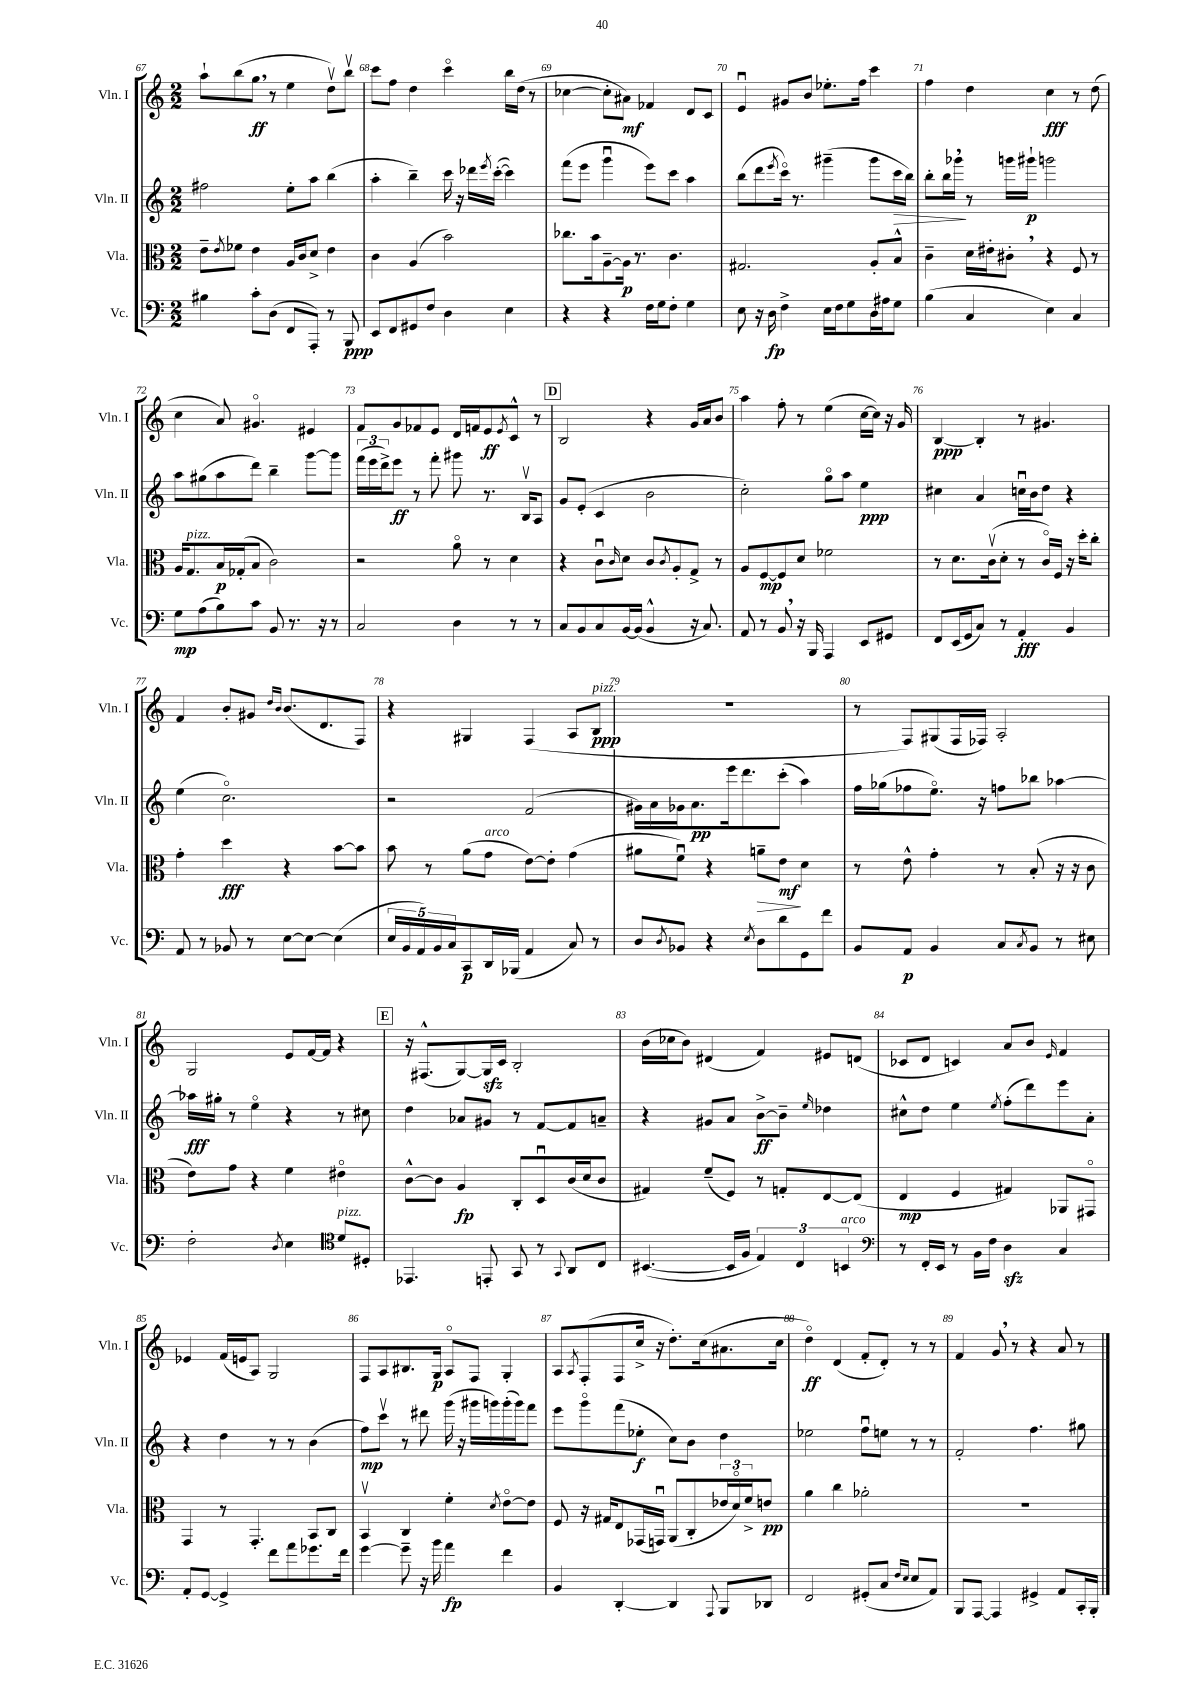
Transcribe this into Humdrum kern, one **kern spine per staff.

**kern	**kern	**kern	**kern
*staff4	*staff3	*staff2	*staff1
*clefF4	*clefC3	*clefG2	*clefG2
*k[]	*k[]	*k[]	*k[]
*M2/2	*M2/2	*M2/2	*M2/2
4B#	8e~	2ff#	8aa`
.	8qe	.	.
.	8f-	.	(8bb
8c'	4e	.	8gg
(8D	.	.	8r
8FF	16A	8ee'	4ee
.	16c	.	.
8AAA')	8d^	8aa	.
8r	4e	(4bb	8ddv)
8BBB	.	.	8bbv
=	=	=	=
8EE	4c	4aa'	8ccc
8FF	.	.	8ff
8GG#	(4A	4bb~)	4dd
8F	.	.	.
4D	2b)	16ccc	4ccco
.	.	16r	.
.	.	16ddd-	.
.	.	8qeee	.
.	.	([16ccc'	.
4E	.	4ccc])	16bb
.	.	.	(16dd
.	.	.	8r
=	=	=	=
4r	8.cc-	(8fff	[4cc-
.	.	8eee	.
.	16b	.	.
4r	[8A~	4gggu	8cc-']
.	16A]	.	8a#)
.	8.r	.	.
16F	.	8eee)	4f-
16G	.	.	.
8F'	4.c	8ccc	.
4G	.	4aa	8d
.	.	.	8c
=	=	=	=
8E	2.G#	(8bb	4eu
16r	.	8ddd	.
16D	.	.	.
.	.	8qeee	.
4F^	.	16ccco)	8g#
.	.	8.r	.
.	.	.	8b
16E	.	(4ggg#~	8.ee-'
16F	.	.	.
8G	.	.	.
.	.	.	16ff
16D	8A'	8ggg#	4ccc
16A#	.	.	.
8G	8B^^	16ccc	.
.	.	16bb)	.
=	=	=	=
(4B	4c~	8bb'	4ff
.	.	16bb	.
.	.	16ggg-	.
4C	16d	8r	4dd
.	16e#'	.	.
.	8c#'	16ggg	.
.	.	16ggg#`	.
4E)	4r	2ggg	4cc
4C	8F	.	8r
.	8r	.	(8dd
=	=	=	=
8G	16A	8aa	4cc
.	8.G	.	.
(8A	.	(8gg#	.
8B)	16B	8aa	8a)
.	(16G-'	.	.
8c	8B	8ddd)	4.g#o
8BB	2c)	4bb~	.
8.r	.	.	.
.	.	[8ggg	4e#
16r	.	.	.
8r	.	8ggg]	.
=	=	=	=
2C	2r	(24fff	8f
.	.	24eee	.
.	.	24ddd^)	.
.	.	8eee	8g
.	.	8r	8f-
.	.	8fff'	8e
4D	8ao	8ggg#	16d
.	.	.	16f
.	8r	8.r	8e
.	.	.	8qe
8r	4d	.	8c^^
.	.	16Bv	.
8r	.	8A	8r
=	=	=	=
8C	4r	8g	2B
8BB	.	(8e'	.
8C	8cu	4c	.
.	16qqc	.	.
[16BB	8d	.	.
(16BB]	.	.	.
4BB^^	8c	2b	4r
.	8qc	.	.
.	8A'	.	.
16r	8G^	.	16g
8.C)	.	.	16a
.	8r	.	8b
=	=	=	=
8AA	8A	2cc')	4aa
8r	[8F	.	.
8BB	8F]	.	8ff'
16r	8d	.	8r
16BBB	.	.	.
4AAA	2f-	8ggo	(4ee
.	.	8aa	.
8EE	.	4ee	[16cc
.	.	.	16cc])
8GG#	.	.	16r
.	.	.	16g
=	=	=	=
8FF	8r	4cc#	[4B
(16EE	8.d	.	.
16GG	.	.	.
8C)	.	4a	4B']
.	(16cv	.	.
8r	8d'	.	.
4AA'	8r	16ccu	8r
.	.	16b	.
.	16co)	8dd	4.g#
.	16F	.	.
4BB	16r	4r	.
.	16dd'	.	.
.	8cc'	.	.
=	=	=	=
8AA	4g'	(4ee	4f
8r	.	.	.
8BB-	4dd	2.cco)	8b'
8r	.	.	8g#
.	.	.	16qqdd
.	.	.	16qqb
[8E	4r	.	(8.b
8E_	.	.	.
.	.	.	8.d
(4E]	[8b	.	.
.	8b]	.	8F)
=	=	=	=
20E	8b	2r	4r
20BB	.	.	.
20AA)	.	.	.
.	8r	.	.
20BB	.	.	.
20C	.	.	.
8CC	(8a	.	4G#
16DD	8g	.	.
(16BBB-	.	.	.
4AA	[8e)	(2f	(4F
.	8e']	.	.
8C)	(4g	.	8A
8r	.	.	8B
=	=	=	=
8D	8a#	16g#)	1r
.	.	16a	.
8qD	.	.	.
8BB-	8fu)	16g-	.
.	.	8.a	.
4r	4r	.	.
.	.	16eee	.
.	.	8.ddd	.
8qE	.	.	.
8D	8a~	.	.
8d	8e	(8ccc'	.
8GG	4d	4aa)	.
8f	.	.	.
=	=	=	=
8BB	8r	16ff	8r
.	.	(16gg-	.
8AA	8e^^	8ff-	8F)
4BB	4g'	8.eeo)	(8G#
.	.	.	16F
.	.	16r	16F-)
8C	8r	8ff	2A'
8qC	.	.	.
8BB	(8B'	8bb-	.
8r	16r	[4aa-	.
.	16r	.	.
8E#	8c	.	.
=	=	=	=
2F'	8e)	16aa-]	2G
.	.	16gg#'	.
.	8g	8r	.
.	4r	4eeo	.
8qD	.	.	.
4E	4f	4r	8e
.	.	.	[16f
.	.	.	16f]
*clefC4	*	*	*
8d	4e#o	8r	4r
8D#'	.	8cc#	.
=	=	=	=
4.EE-	[8c^^	4dd	16r
.	.	.	(8.F#^^
.	8c]	.	.
.	4A	8a-	[8G)
8EE'	.	8g#	16G]
.	.	.	16c
8GG	8C'	8r	2B'
8r	8Du	[8f	.
8qqGG	.	.	.
8AA	(16c	8f]	.
.	16d	.	.
8C	8c	8a~	.
=	=	=	=
([4.BB#	4G#)	4r	(16b
.	.	.	16cc-
.	.	.	8b)
.	(8f~	8g#	(4d#
16BB#]	8F)	8a	.
16F	.	.	.
6E)	8r	[8b^	4f)
.	8G'	8b~]	.
6C	.	.	.
.	.	16qqee	.
.	[8E	4dd-	8e#
6BB	.	.	.
.	(8E]	.	(8d
=	=	=	=
*clefF4	*	*	*
8r	4E	8cc#^^	8c-
16FF'	.	8dd	8d
16EE	.	.	.
8r	4F	4ee	4c)
16BB	.	.	.
16F	.	.	.
.	.	8qee	.
4D	4G#)	(8ff'	8a
.	.	8ddd)	8b
.	.	.	16qqe
4C	8AA-	8eee	4f
.	8GG#o	8a'	.
=	=	=	=
8AA'	4GG	4r	4e-
[8GG	.	.	.
4GG^]	8r	4dd	(16f
.	.	.	16e
.	4.GG'	.	8A)
8f	.	8r	2G
8a	.	8r	.
8.g-	8BB	(4b	.
.	8C	.	.
16f	.	.	.
=	=	=	=
[4g	4BBv	8ff)	8F
.	.	8cccv	8A
8g~]	4C	8r	8.B#
16r	.	8ddd#	.
16b	.	.	16G
4a	4f'	(16ggg	8Ao
.	.	16r	.
.	.	16ggg#	8F
.	.	16ggg)	.
.	8qd	.	.
4f	[8eo	(16ggg'	4G'
.	.	16ggg)	.
.	8e]	8fff	.
=	=	=	=
4BB	8F	8eee	8A
.	.	.	8qA
.	16r	8gggo	(8F'
.	16G#	.	.
[4DD'	8E	(8fff	8F
.	(16GG-	8ee-'	16cc^
.	16GGu)	.	16r
4DD]	(8AA	8cc)	8.dd')
.	8C'	8b	.
.	.	.	(16cc
8qqAAA	.	.	.
8BBB	24e-	4dd	8.a#
.	24do)	.	.
.	24f^	.	.
8DD-	8e	.	.
.	.	.	16cc
=	=	=	=
2FF	4a	2ee-	4ddo)
.	4cc	.	(4d
(8GG#'	2a-'	8ffu	8f'
8C	.	8ee	8d')
16qqF	.	.	.
16qqE	.	.	.
8E	.	8r	8r
8AA)	.	8r	8r
=	=	=	=
8BBB	1r	2f'	4f
[8AAA	.	.	.
4AAA]	.	.	8g
.	.	.	8r
4GG#^	.	4.ff	4r
8AA	.	.	8a
16CC'	.	8gg#	8r
16BBB'	.	.	.
==	==	==	==
*-	*-	*-	*-
